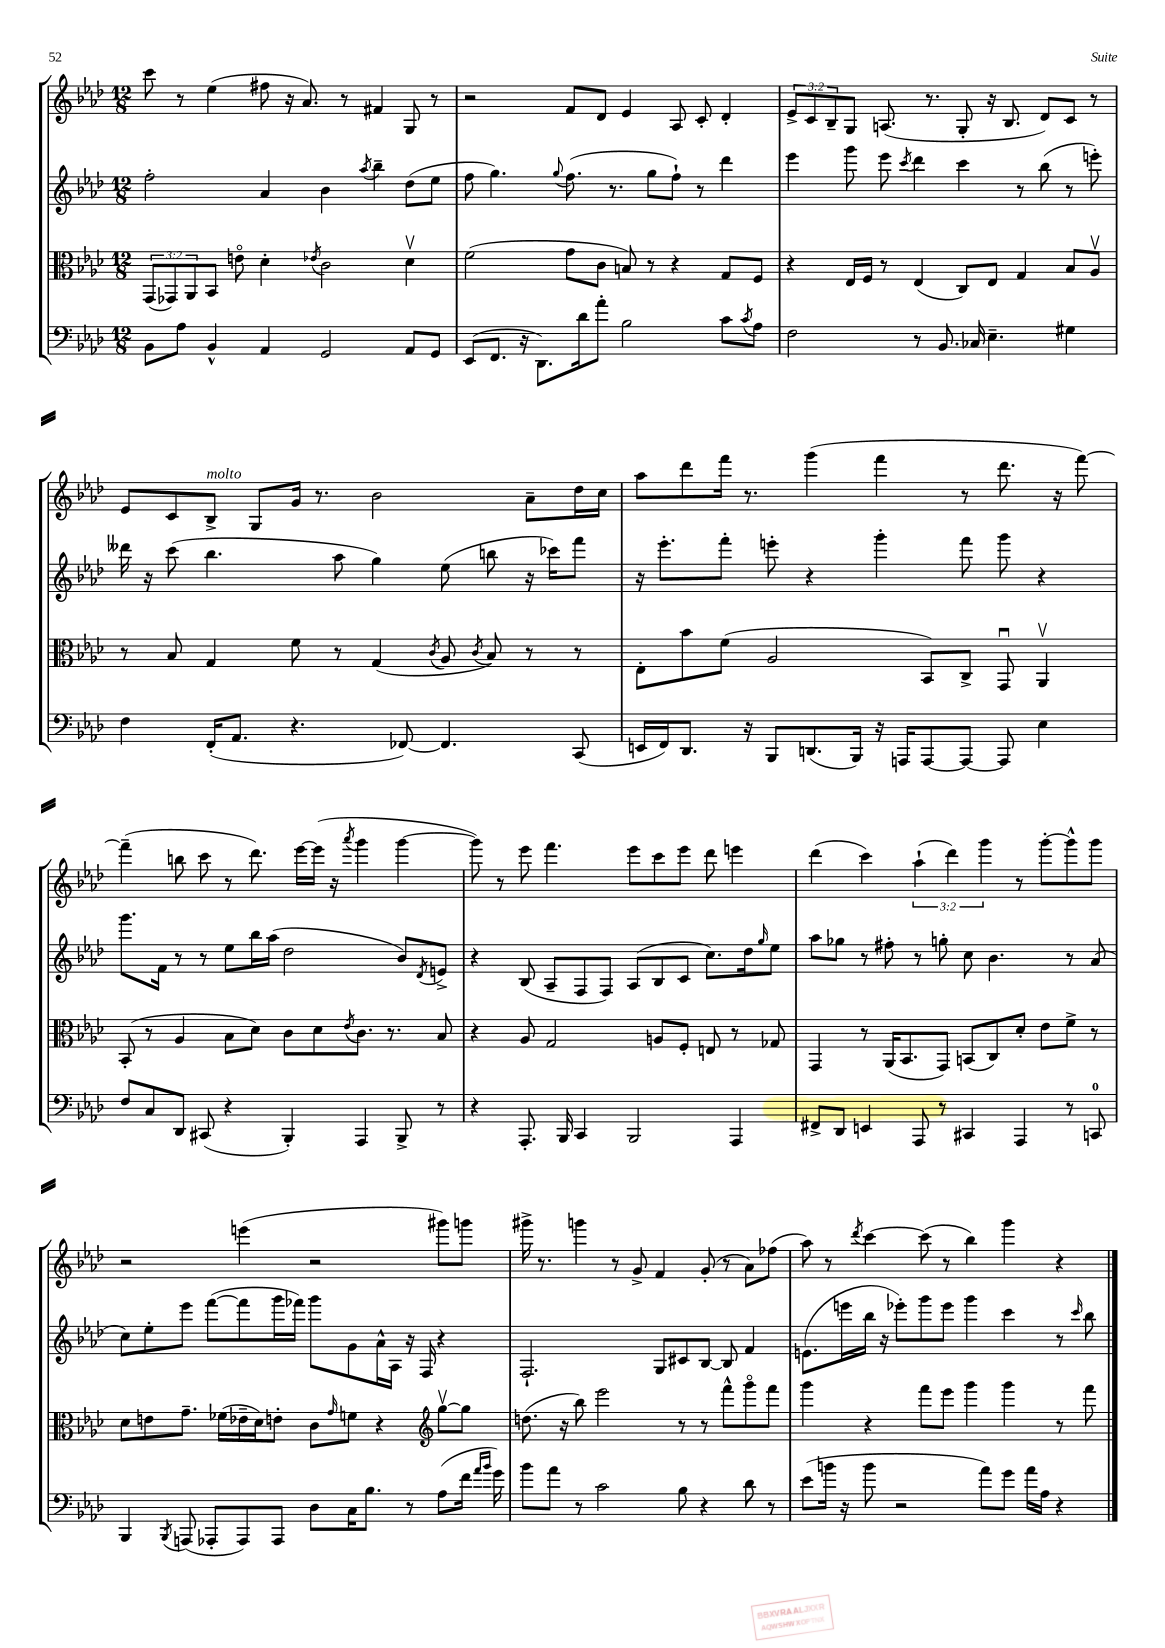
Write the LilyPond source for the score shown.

<<
\new StaffGroup <<
\new Staff = "s0" {
    \clef treble \key aes \major \numericTimeSignature \time 12/8 \override Staff.TupletNumber.text = #tuplet-number::calc-fraction-text
    c'''8 r8 ees''4( fis''8 r16 aes'8.) r8 fis'4 g8 r8 |
    r2 f'8 des'8 ees'4 aes8 c'8-. des'4-. |
    \tuplet 3/2 { ees'8-> c'8 bes8-- } g8 a8.( r8. g8-. r16 bes8. des'8) c'8 r8 |
    ees'8 c'8 bes8->^\markup { \italic "molto" } g8 g'16 r8. bes'2 aes'8-- des''16 c''16 |
    aes''8 des'''8 f'''16 r8. g'''4( f'''4 r8 des'''8. r16 f'''8~) |
    f'''4--( b''8 c'''8 r8 des'''8.) ees'''16~ ees'''16( r16 \acciaccatura { aes'''8 } g'''4 g'''4~ |
    g'''8) r8 ees'''8 f'''4. ees'''8 c'''8 ees'''8 des'''8 e'''4 |
    des'''4( c'''4) \tuplet 3/2 { aes''4-!( des'''4) g'''4 } r8 g'''8~-. g'''8-^ g'''8 |
    r2 e'''4( r2 gis'''8) g'''8 |
    gis'''16-> r8. g'''4 r8 g'8-> f'4 g'8-.( r8 aes'8) fes''8( |
    aes''8) r8 \acciaccatura { des'''8 } c'''4~ c'''8( r8 bes''4) g'''4 r4 \bar "|." |
}
\new Staff = "s1" {
    \clef treble \key aes \major \numericTimeSignature \time 12/8
    f''2-. aes'4 bes'4 \acciaccatura { aes''8 } bes''4-- des''8( ees''8 |
    f''8 g''4.) \appoggiatura { g''8 } f''8.( r8. g''8 f''8-!) r8 des'''4 |
    ees'''4 g'''8 ees'''8 \acciaccatura { c'''8 } des'''4 c'''4 r8 bes''8( r8 e'''8-.) |
    deses'''16 r16 c'''8( bes''4. aes''8 g''4) ees''8( b''8 r16 ces'''16) f'''8 |
    r16 ees'''8.-. f'''8-. e'''8-. r4 g'''4-. f'''8 g'''8 r4 |
    g'''8. f'16 r8 r8 ees''8 bes''16 aes''16( des''2 bes'8) \acciaccatura { des'8 } e'8-> |
    r4 bes8( aes8-- f8 f8) aes8( bes8 c'8 c''8.) des''16 \grace { g''16 } ees''8 |
    aes''8 ges''8 r8 fis''8-. r8 g''8-. c''8 bes'4. r8 aes'8( |
    c''8) ees''8-. ees'''8 f'''8~( f'''8 g'''16 fes'''16) g'''8 g'8 aes'16-^ aes16 r16 f16 r4 |
    f2.-! g8 cis'8 bes8~ bes8 f'4 |
    e'8.( e'''16 bes''16 r16 ees'''8-.) g'''8 ees'''8 g'''4 c'''4 r8 \grace { c'''16 } bes''8 \bar "|." |
}
\new Staff = "s2" {
    \clef alto \key aes \major \numericTimeSignature \time 12/8 \override Staff.TupletNumber.text = #tuplet-number::calc-fraction-text
    \tuplet 3/2 { g,8( ges,8) aes,8 } bes,8 e'8\flageolet des'4-. \acciaccatura { ees'8 } c'2 des'4\upbow |
    f'2( g'8 c'8 b8) r8 r4 g8 f8 |
    r4 ees16 f16 r8 ees4( c8) ees8 g4 bes8 aes8\upbow |
    r8 bes8 g4 f'8 r8 g4( \acciaccatura { c'8 } aes8 \acciaccatura { c'8 } bes8) r8 r8 |
    ees8-. bes'8 f'8( aes2 bes,8) c8-> g,8\downbow aes,4\upbow |
    bes,8-.( r8 aes4 bes8 des'8) c'8 des'8 \acciaccatura { ees'8 } c'8. r8. bes8 |
    r4 aes8 g2 a8 f8-. e8 r8 ges8 |
    g,4 r8 aes,16( bes,8. g,8) b,8( c8) des'8-. ees'8 f'8-> r8 |
    des'8 e'8 g'8.-- fes'16( ees'16-- des'16) e'8-. c'8 \grace { g'16 } f'8 r4 \clef treble g''8~\upbow g''8 |
    d''8.( r16 bes''8) ees'''2 r8 r8 f'''8-^ g'''8\flageolet f'''8 |
    g'''4 r4 f'''8 ees'''8 g'''4 g'''4 r8 f'''8 \bar "|." |
}
\new Staff = "s3" {
    \clef bass \key aes \major \numericTimeSignature \time 12/8
    bes,8 aes8 bes,4-^ aes,4 g,2 aes,8 g,8 |
    ees,8( f,8. r16 des,8.) des'16 aes'8-. bes2 c'8 \acciaccatura { c'8 } aes8 |
    f2 r8 bes,8. ces16 ees4.-- gis4 |
    f4 f,16-.( aes,8. r4. fes,8~) fes,4. c,8( |
    e,16 f,16) des,8. r16 bes,,8 d,8.( bes,,16) r16 a,,16 a,,8~ a,,8~ a,,8 ees4 |
    f8 c8 des,8 cis,8( r4 bes,,4-.) aes,,4 bes,,8-> r8 |
    r4 aes,,8.-. bes,,16 c,4 bes,,2 aes,,4 |
    fis,8-> des,8 e,4 aes,,8 r8 cis,4 aes,,4 r8 c,8-0 |
    bes,,4 \acciaccatura { bes,,8 } a,,8( aes,,8-. aes,,8) aes,,8 des8 c16 bes8. r8 aes8( f'16 \grace { aes'16 bes'16 } g'16) |
    bes'8 aes'8 r8 c'2 bes8 r4 des'8 r8 |
    ees'8( b'16 r16 b'8 r2 aes'8) g'8 aes'16 aes16 r4 \bar "|." |
}
>>
>>
\layout { \context { \Score \remove "Bar_number_engraver" } }
